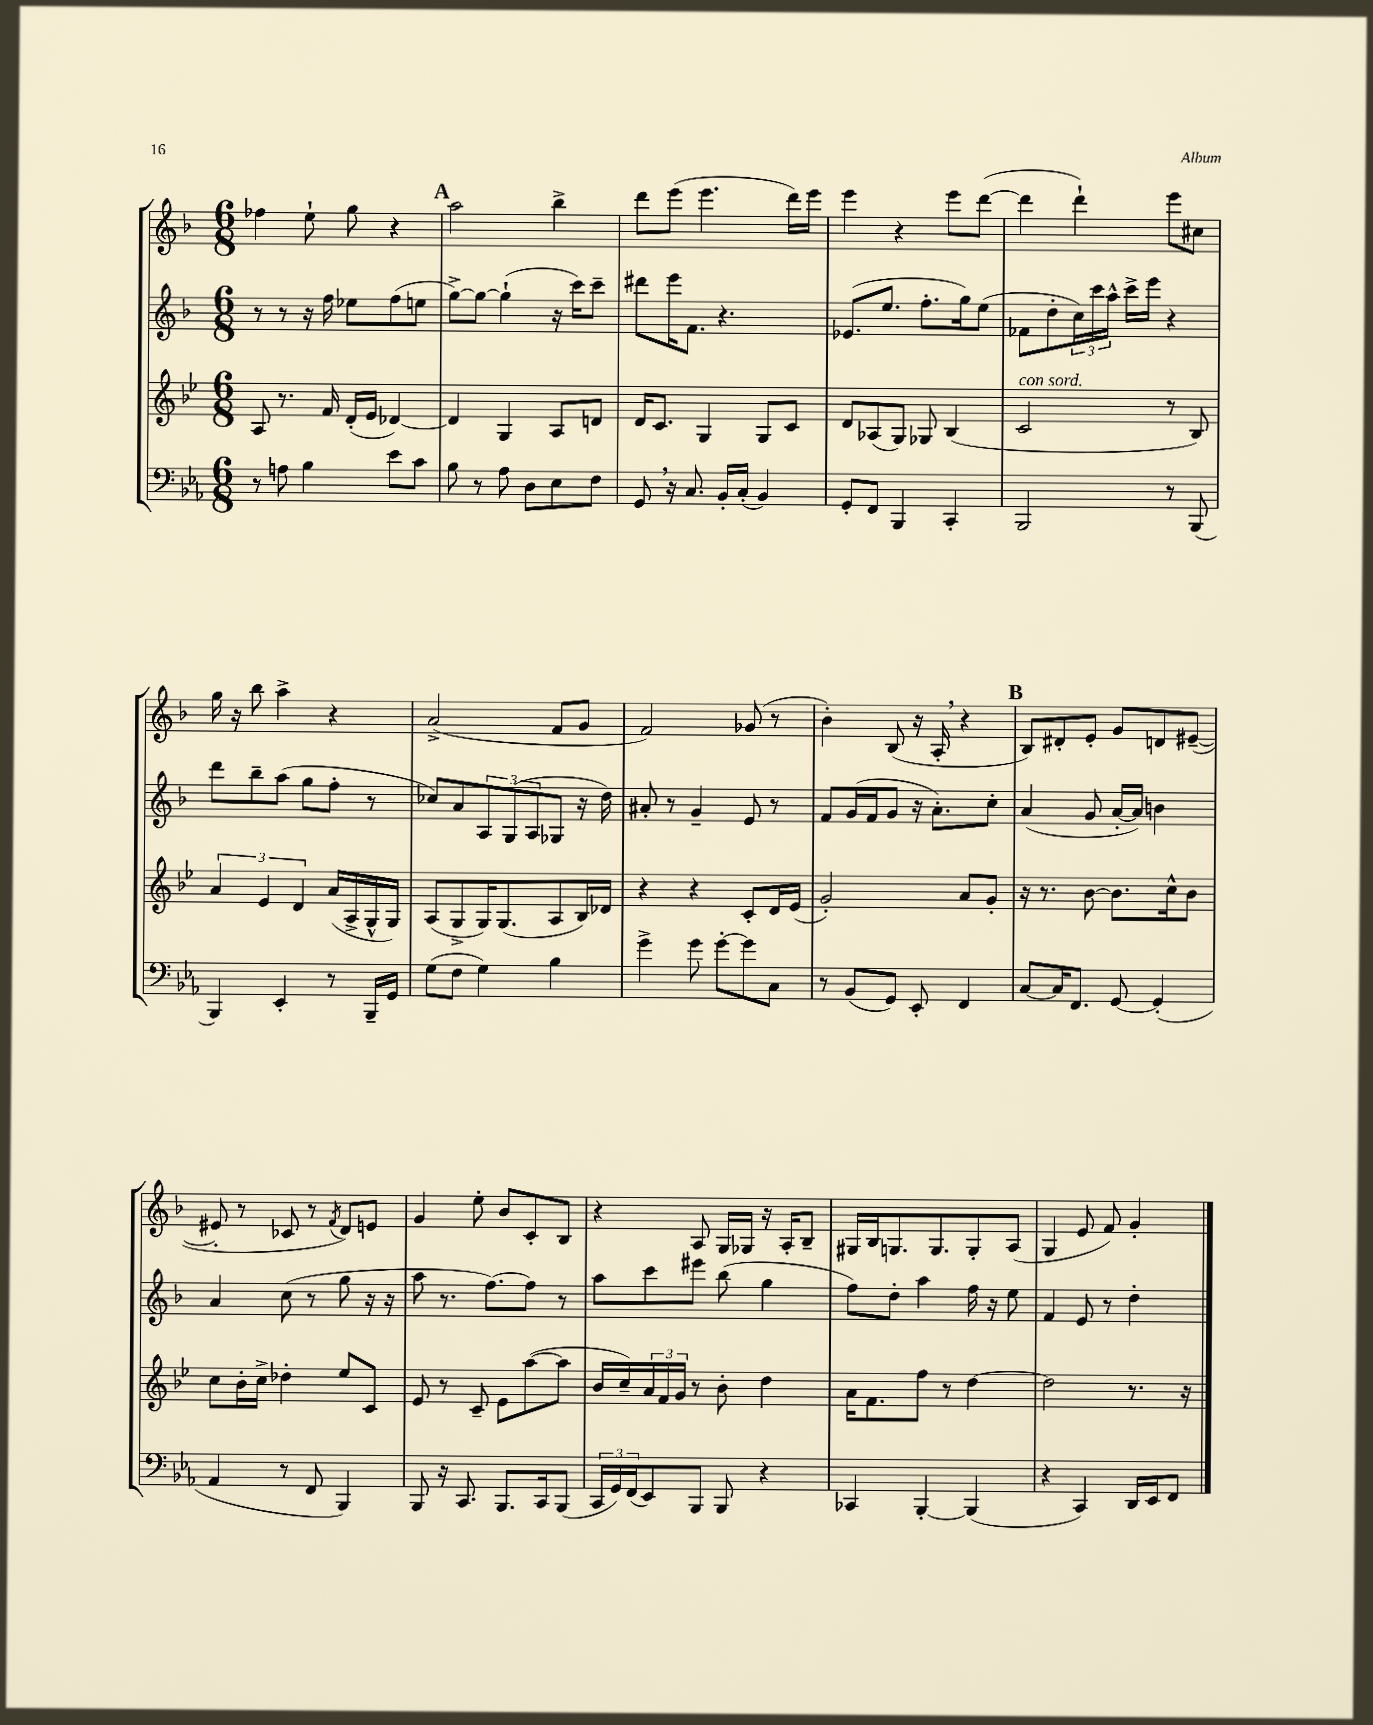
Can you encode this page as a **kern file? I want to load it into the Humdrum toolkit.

**kern	**kern	**kern	**kern
*staff4	*staff3	*staff2	*staff1
*clefF4	*clefG2	*clefG2	*clefG2
*k[b-e-a-]	*k[b-e-]	*k[b-]	*k[b-]
*M6/8	*M6/8	*M6/8	*M6/8
8r	8A	8r	4ff-
8A	8.r	8r	.
4B-	.	16r	8ee`
.	16f	16ff	.
.	(16d'	8ee-	8gg
.	16e-	.	.
8e-	[4d-)	(8ff	4r
8c	.	8ee	.
=	=	=	=
8B-	4d-]	[8gg^)	2aa
8r	.	8gg_	.
8A-	4G	(4gg`]	.
8D	.	.	.
8E-	8A	16r	4bb-^
.	.	16ccc)	.
8F	8d	8ccc~	.
=	=	=	=
8GG	16d	8ddd#	8ddd
.	8.c	.	.
16r	.	16eee	(8eee
8.C	.	8.f	.
.	4G	.	4.eee
16BB-'	.	4.r	.
(16C'	.	.	.
4BB-)	8G	.	.
.	8c	.	16ddd)
.	.	.	16eee
=	=	=	=
8GG'	8d	(8.e-	4eee
8FF	(8A-	.	.
.	.	8.ee	.
4BBB-	8G)	.	4r
.	8G-	8.ff'	.
4CC'	(4B-	.	8eee
.	.	16gg)	.
.	.	(8ee	([8ddd
=	=	=	=
2BBB-	2c	8f-	4ddd]
.	.	8dd'	.
.	.	24cc)	4ddd`)
.	.	24ccc	.
.	.	24aa^^	.
.	.	16ccc^	.
.	.	16eee	.
8r	8r	4r	8eee
(8BBB-	8B-)	.	8cc#
=	=	=	=
4BBB-)	6a	8ddd	16gg
.	.	.	16r
.	.	8bb-~	8bb-
.	6e-	.	.
4EE-'	.	(8aa	4aa^
.	6d	.	.
.	.	8gg	.
8r	(16a	8ff'	4r
.	16A^	.	.
16BBB-~	16G^^	8r	.
16GG	16G)	.	.
=	=	=	=
(8G	(8A	8cc-)	(2a^
8F	8G^	8a	.
4G)	16G)	12A	.
.	(8.G	.	.
.	.	(12G	.
.	.	12A	.
4B-	8A	8G-	8f
.	16B-)	16r	8g
.	16d-	16dd)	.
=	=	=	=
4g^	4r	8a#'	2f)
.	.	8r	.
8g	4r	4g~	.
[8g'	.	.	.
8g]	8c'	8e	(8g-
8C	16d	8r	8r
.	(16e-	.	.
=	=	=	=
8r	2g')	8f	4b-')
(8BB-	.	(16g	.
.	.	16f	.
8GG)	.	8g	(8B-
8EE-'	.	16r	16r
.	.	8.a')	16A'
4FF	8a	.	4r
.	8g'	8cc'	.
=	=	=	=
[8C	16r	(4a	8B-)
.	8.r	.	.
16C]	.	.	8d#'
8.FF	.	.	.
.	[8b-	8g	8e'
[8GG	8.b-]	[16a'	8g
.	.	16a])	.
(4GG']	.	4b	8d
.	16cc^^	.	.
.	8b-	.	([8e#~
=	=	=	=
4AA-	8cc	4a	8e#']
.	16b-'	.	8r
.	16cc^	.	.
8r	4dd-'	(8cc	8c-
8FF	.	8r	8r
.	.	.	8qf
4BBB-)	8ee-	8gg	8d)
.	8c	16r	8e
.	.	16r	.
=	=	=	=
8BBB-	8e-	8aa	4g
16r	8r	8.r	.
8.CC	.	.	.
.	8c~	.	8ee'
.	.	[8.ff)	.
8.BBB-	8e-	.	8b-
.	([8aa	8ff]	8c'
16CC	.	.	.
(8BBB-	8aa]	8r	8B-
=	=	=	=
24CC	16b-	8aa	4r
24GG)	.	.	.
.	16cc~)	.	.
(24FF	.	.	.
8EE-)	24a	8ccc	.
.	24f	.	.
.	24g	.	.
8BBB-	8r	8eee#	8A
8BBB-	8b-'	(8bb-	16G
.	.	.	16G-
4r	4dd	4gg	16r
.	.	.	16A'
.	.	.	8B-~
=	=	=	=
4CC-	16a	8ff)	16G#
.	8.f	.	16B-
.	.	8dd'	8.G
[4BBB-'	8ff	4aa	.
.	.	.	8.G
.	8r	.	.
(4BBB-]	[4dd	16ff	8G'
.	.	16r	.
.	.	8ee	(8A
=	=	=	=
4r	2dd]	4f	4G
4CC)	.	8e	8e
.	.	8r	8f)
16DD	8.r	4dd'	4g'
16EE-	.	.	.
8FF	.	.	.
.	16r	.	.
==	==	==	==
*-	*-	*-	*-
